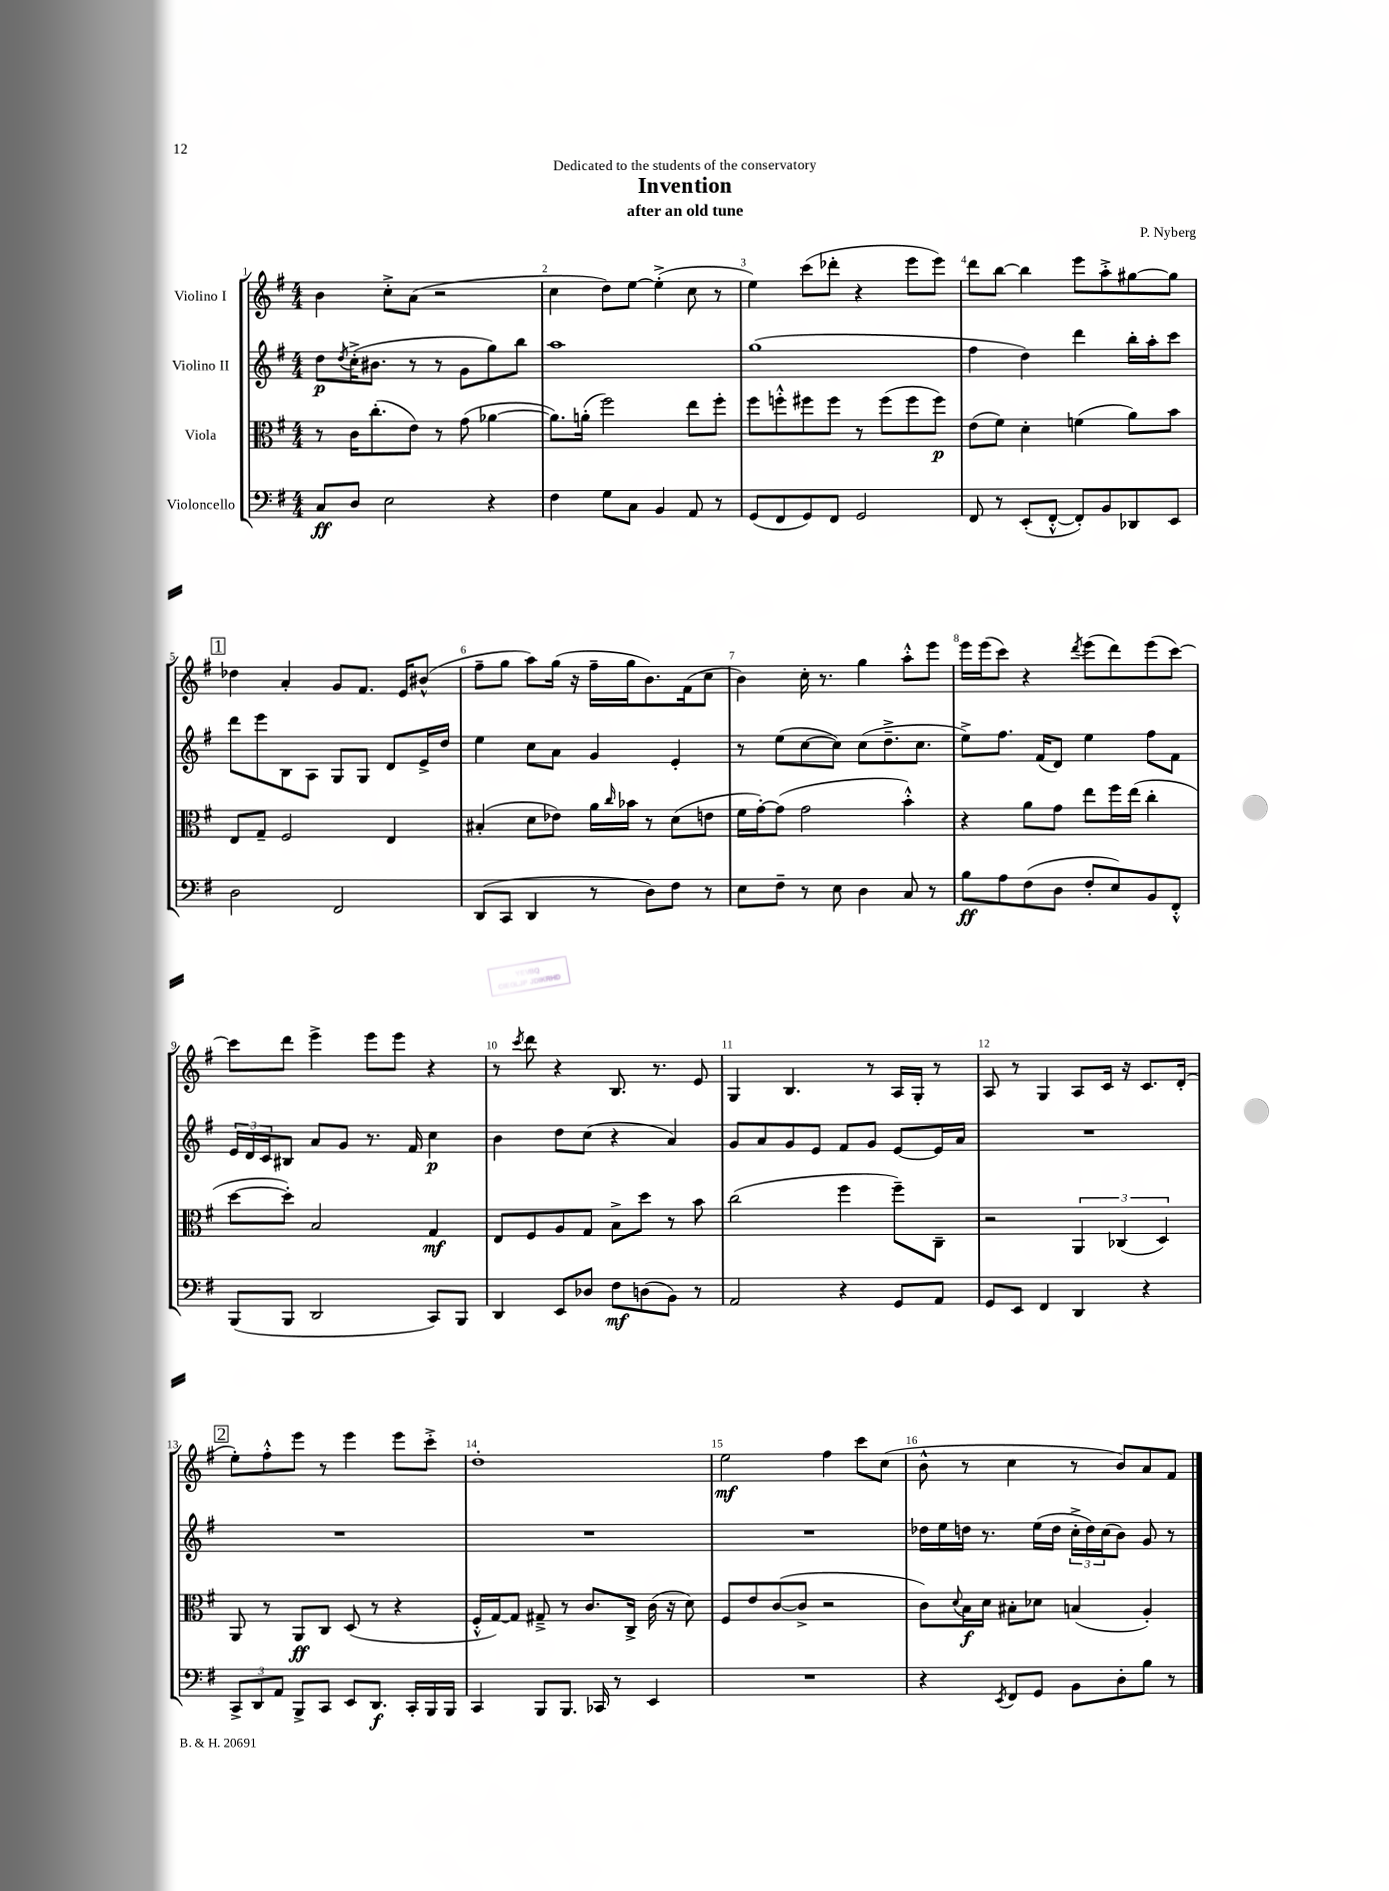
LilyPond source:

\header { title = "Invention" composer = "P. Nyberg" subtitle = "after an old tune" dedication = "Dedicated to the students of the conservatory" }
<<
\new StaffGroup <<
\new Staff = "s0" \with { instrumentName = "Violino I" } {
    \clef treble \key g \major \numericTimeSignature \time 4/4
    b'4 c''8-.-> a'8( r2 |
    c''4 d''8) e''8~ e''4-.->( c''8 r8 |
    e''4) c'''8( des'''8-. r4 e'''8 e'''8) |
    d'''8 b''8~ b''4 e'''8 a''8-.-> gis''8~ gis''8 |
    \mark \markup { \box "1" } des''4 a'4-. g'8 fis'8. e'16 bis'8-^( |
    fis''8-- g''8 a''8) g''16( r16 fis''16-- g''16 b'8.) fis'16( c''8 |
    b'4) c''16-. r8. g''4 a''8-.-^ e'''8 |
    e'''16 e'''16( c'''8) r4 \acciaccatura { d'''8 } e'''8( d'''8) e'''8( c'''8~) |
    c'''8 d'''8 e'''4-> e'''8 e'''8 r4 |
    r8 \acciaccatura { c'''8 } d'''8 r4 b8. r8. e'8 |
    g4 b4. r8 a16 g16-. r8 |
    a8 r8 g4 a8 c'16 r16 c'8. d'16-.( |
    \mark \markup { \box "2" } e''8-.) fis''8-.-^ e'''8 r8 e'''4 e'''8 c'''8-.-> |
    d''1-. |
    e''2\mf fis''4 c'''8 c''8( |
    b'8-^ r8 c''4 r8 b'8) a'8 fis'8 \bar "|." |
}
\new Staff = "s1" \with { instrumentName = "Violino II" } {
    \clef treble \key g \major \numericTimeSignature \time 4/4
    d''8\p \acciaccatura { d''8 } c''16-.->( bis'8. r8 r8 g'8 g''8) b''8 |
    a''1 |
    g''1( |
    fis''4 d''4) d'''4 b''16-. a''16-. c'''8 |
    \mark \markup { \box "1" } d'''8 e'''8 b8 a8 g8 g8 d'8 e'16-> d''16 |
    e''4 c''8 a'8 g'4 e'4-. |
    r8 e''8( c''8~ c''8) c''8( d''8.---> c''8. |
    e''8->) fis''8. fis'16( d'8) e''4 fis''8 fis'8 |
    \tuplet 3/2 { e'16 d'16 c'16 } bis8 a'8 g'8 r8. fis'16 c''4\p |
    b'4 d''8 c''8( r4 a'4) |
    g'8 a'8 g'8 e'8 fis'8 g'8 e'8~ e'16 a'16 |
    R1 |
    \mark \markup { \box "2" } R1 |
    R1 |
    R1 |
    des''16 e''16 d''16 r8. e''16( d''16 \tuplet 3/2 { c''16-.-> d''16) c''16( } b'8) g'8 r8 \bar "|." |
}
\new Staff = "s2" \with { instrumentName = "Viola" } {
    \clef alto \key g \major \numericTimeSignature \time 4/4
    r8 c'16 c''8.-.( e'8) r8 g'8( aes'4~ |
    aes'8.) a'16-.( fis''2) e''8 fis''8-. |
    fis''8 f''8-.-^ fis''8 fis''8 r8 fis''8( fis''8 fis''8\p) |
    e'8( fis'8) d'4-. f'4( a'8) b'8 |
    \mark \markup { \box "1" } e8 g8-- fis2 e4 |
    bis4-.( d'8 ees'8) a'16 \grace { c''16 } bes'16 r8 d'8( e'8 |
    fis'16 g'16~-.) g'8( g'2 b'4-.-^) |
    r4 a'8 g'8 e''8 fis''16 e''16( c''4-. |
    d''8~ d''8-.) b2 g4\mf |
    e8 fis8 a8 g8 b8-> d''8 r8 b'8 |
    c''2( fis''4 fis''8--) c8-- |
    r2 \tuplet 3/2 { a,4 ces4( d4) } |
    \mark \markup { \box "2" } a,8 r8 a,8\ff c8 d8( r8 r4 |
    fis16-.-^ g16~) g8 gis8---> r8 c'8. c16-> c'16( r16 d'8) |
    fis8 e'8 c'8~( c'8-> r2 |
    c'8) \appoggiatura { d'8 } b16\f d'16 bis8-. des'8 b4( a4-.) \bar "|." |
}
\new Staff = "s3" \with { instrumentName = "Violoncello" } {
    \clef bass \key g \major \numericTimeSignature \time 4/4
    c8\ff d8 e2 r4 |
    fis4 g8 c8 b,4 a,8 r8 |
    g,8( fis,8 g,8) fis,8 g,2 |
    fis,8 r8 e,8-.( fis,8~-.-^ fis,8-.) b,8 des,8 e,8 |
    \mark \markup { \box "1" } d2 fis,2 |
    d,8( c,8 d,4 r8 d8) fis8 r8 |
    e8 fis8-- r8 e8 d4 c8 r8 |
    b8\ff a8 fis8( d8 fis8-. e8) b,8 fis,8-.-^ |
    b,,8( b,,8 d,2 c,8) b,,8 |
    d,4 e,8 des8 fis8\mf d8( b,8) r8 |
    a,2 r4 g,8 a,8 |
    g,8 e,8 fis,4 d,4 r4 |
    \mark \markup { \box "2" } \tuplet 3/2 { c,8-> d,8 a,8 } b,,8-> c,8 e,8 d,8.\f c,16-. b,,16 b,,16 |
    c,4 b,,8 b,,8. ces,16 r8 e,4 |
    R1 |
    r4 \acciaccatura { e,8 } fis,8 g,8 b,8 d8-. b8 r8 \bar "|." |
}
>>
>>
\layout { \context { \Score \override BarNumber.break-visibility = ##(#f #t #t) barNumberVisibility = #all-bar-numbers-visible } }
